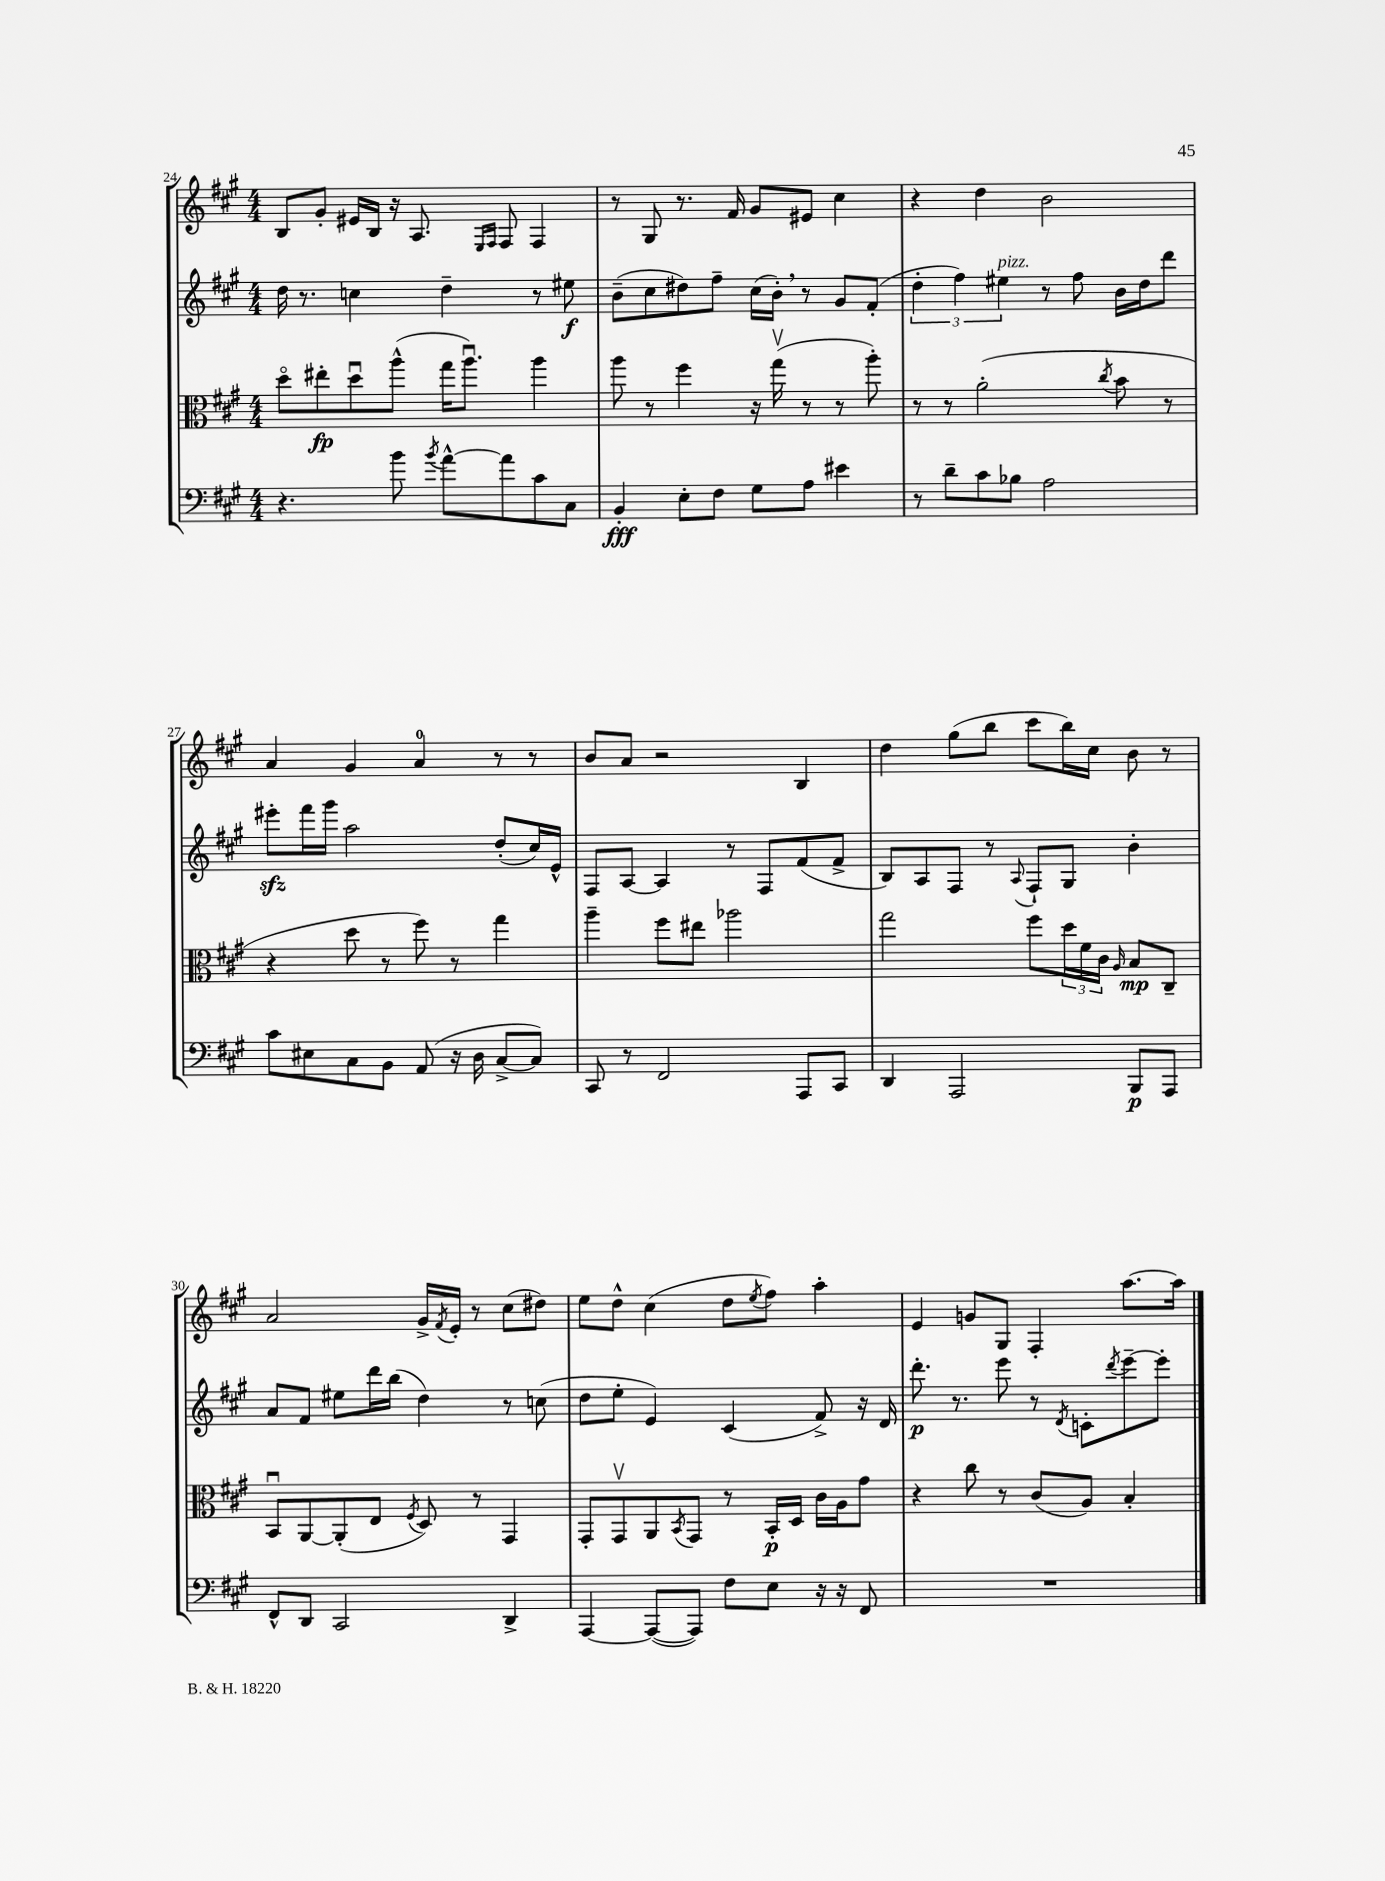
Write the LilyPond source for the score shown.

<<
\new StaffGroup <<
\new Staff = "s0" {
    \clef treble \key a \major \numericTimeSignature \time 4/4
    b8 gis'8-. eis'16 b16 r16 a8. \grace { e16 fis16 } fis8 fis4 |
    r8 gis8 r8. fis'16 gis'8 eis'8 cis''4 |
    r4 d''4 b'2 |
    a'4 gis'4 a'4-0 r8 r8 |
    b'8 a'8 r2 b4 |
    d''4 gis''8( b''8 cis'''8 b''16) cis''16 b'8 r8 |
    a'2 gis'16-> \acciaccatura { fis'8 } e'16-. r8 cis''8( dis''8) |
    e''8 d''8-^ cis''4( d''8 \acciaccatura { e''8 } fis''8) a''4-. |
    e'4 g'8 gis8 fis4-. a''8.~ a''16 \bar "|." |
}
\new Staff = "s1" {
    \clef treble \key a \major \numericTimeSignature \time 4/4
    d''16 r8. c''4 d''4-- r8 eis''8\f |
    b'8--( cis''8 dis''8) fis''8-- cis''16( b'16-.) \breathe r8 gis'8 fis'8-.( |
    \tuplet 3/2 { d''4-. fis''4) eis''4^\markup { \italic "pizz." } } r8 fis''8 b'16 d''16 d'''8 |
    eis'''8-.\sfz fis'''16 gis'''16 a''2 d''8-.( cis''16) e'16-^ |
    fis8 a8~ a4 r8 fis8 fis'8( fis'8-> |
    b8) a8 fis8 r8 \appoggiatura { a8 } fis8-! gis8 b'4-. |
    a'8 fis'8 eis''8 d'''16 b''16( d''4) r8 c''8( |
    d''8 e''8-. e'4) cis'4( fis'8->) r16 d'16 |
    d'''8.-.\p r8. e'''8 r8 \acciaccatura { d'8 } c'8-. \acciaccatura { d'''8 } e'''8~-- e'''8-. \bar "|." |
}
\new Staff = "s2" {
    \clef alto \key a \major \numericTimeSignature \time 4/4
    d''8\flageolet eis''8-.\fp d''8\downbow a''8-^( gis''16 a''8.\downbow) a''4 |
    a''8 r8 fis''4 r16 gis''16\upbow( r8 r8 a''8-.) |
    r8 r8 a'2-.( \acciaccatura { cis''8 } b'8 r8 |
    r4 d''8 r8 fis''8) r8 gis''4 |
    a''4-- fis''8 eis''8 aes''2 |
    gis''2 fis''8 \tuplet 3/2 { d''16 fis'16 cis'16 } \grace { a16 } b8\mp cis8-- |
    b,8\downbow a,8~ a,8-.( e8 \acciaccatura { fis8 } d8) r8 gis,4 |
    gis,8-. gis,8\upbow a,8 \acciaccatura { b,8 } gis,8 r8 b,16-.\p d16 cis'16 a16 gis'8 |
    r4 cis''8 r8 cis'8( a8) b4-. \bar "|." |
}
\new Staff = "s3" {
    \clef bass \key a \major \numericTimeSignature \time 4/4
    r4. b'8 \acciaccatura { b'8 } a'8~-^ a'8 cis'8 cis8 |
    b,4-.\fff e8-. fis8 gis8 a8 eis'4 |
    r8 d'8-- cis'8 bes8 a2 |
    cis'8 eis8 cis8 b,8 a,8( r16 d16 cis8~-> cis8) |
    cis,8 r8 fis,2 a,,8 cis,8 |
    d,4 a,,2 b,,8\p a,,8 |
    fis,8-^ d,8 cis,2 d,4-> |
    a,,4~ a,,8~( a,,8) fis8 e8 r16 r16 fis,8 |
    R1 \bar "|." |
}
>>
>>
\layout { \context { \Score currentBarNumber = #24 } }
